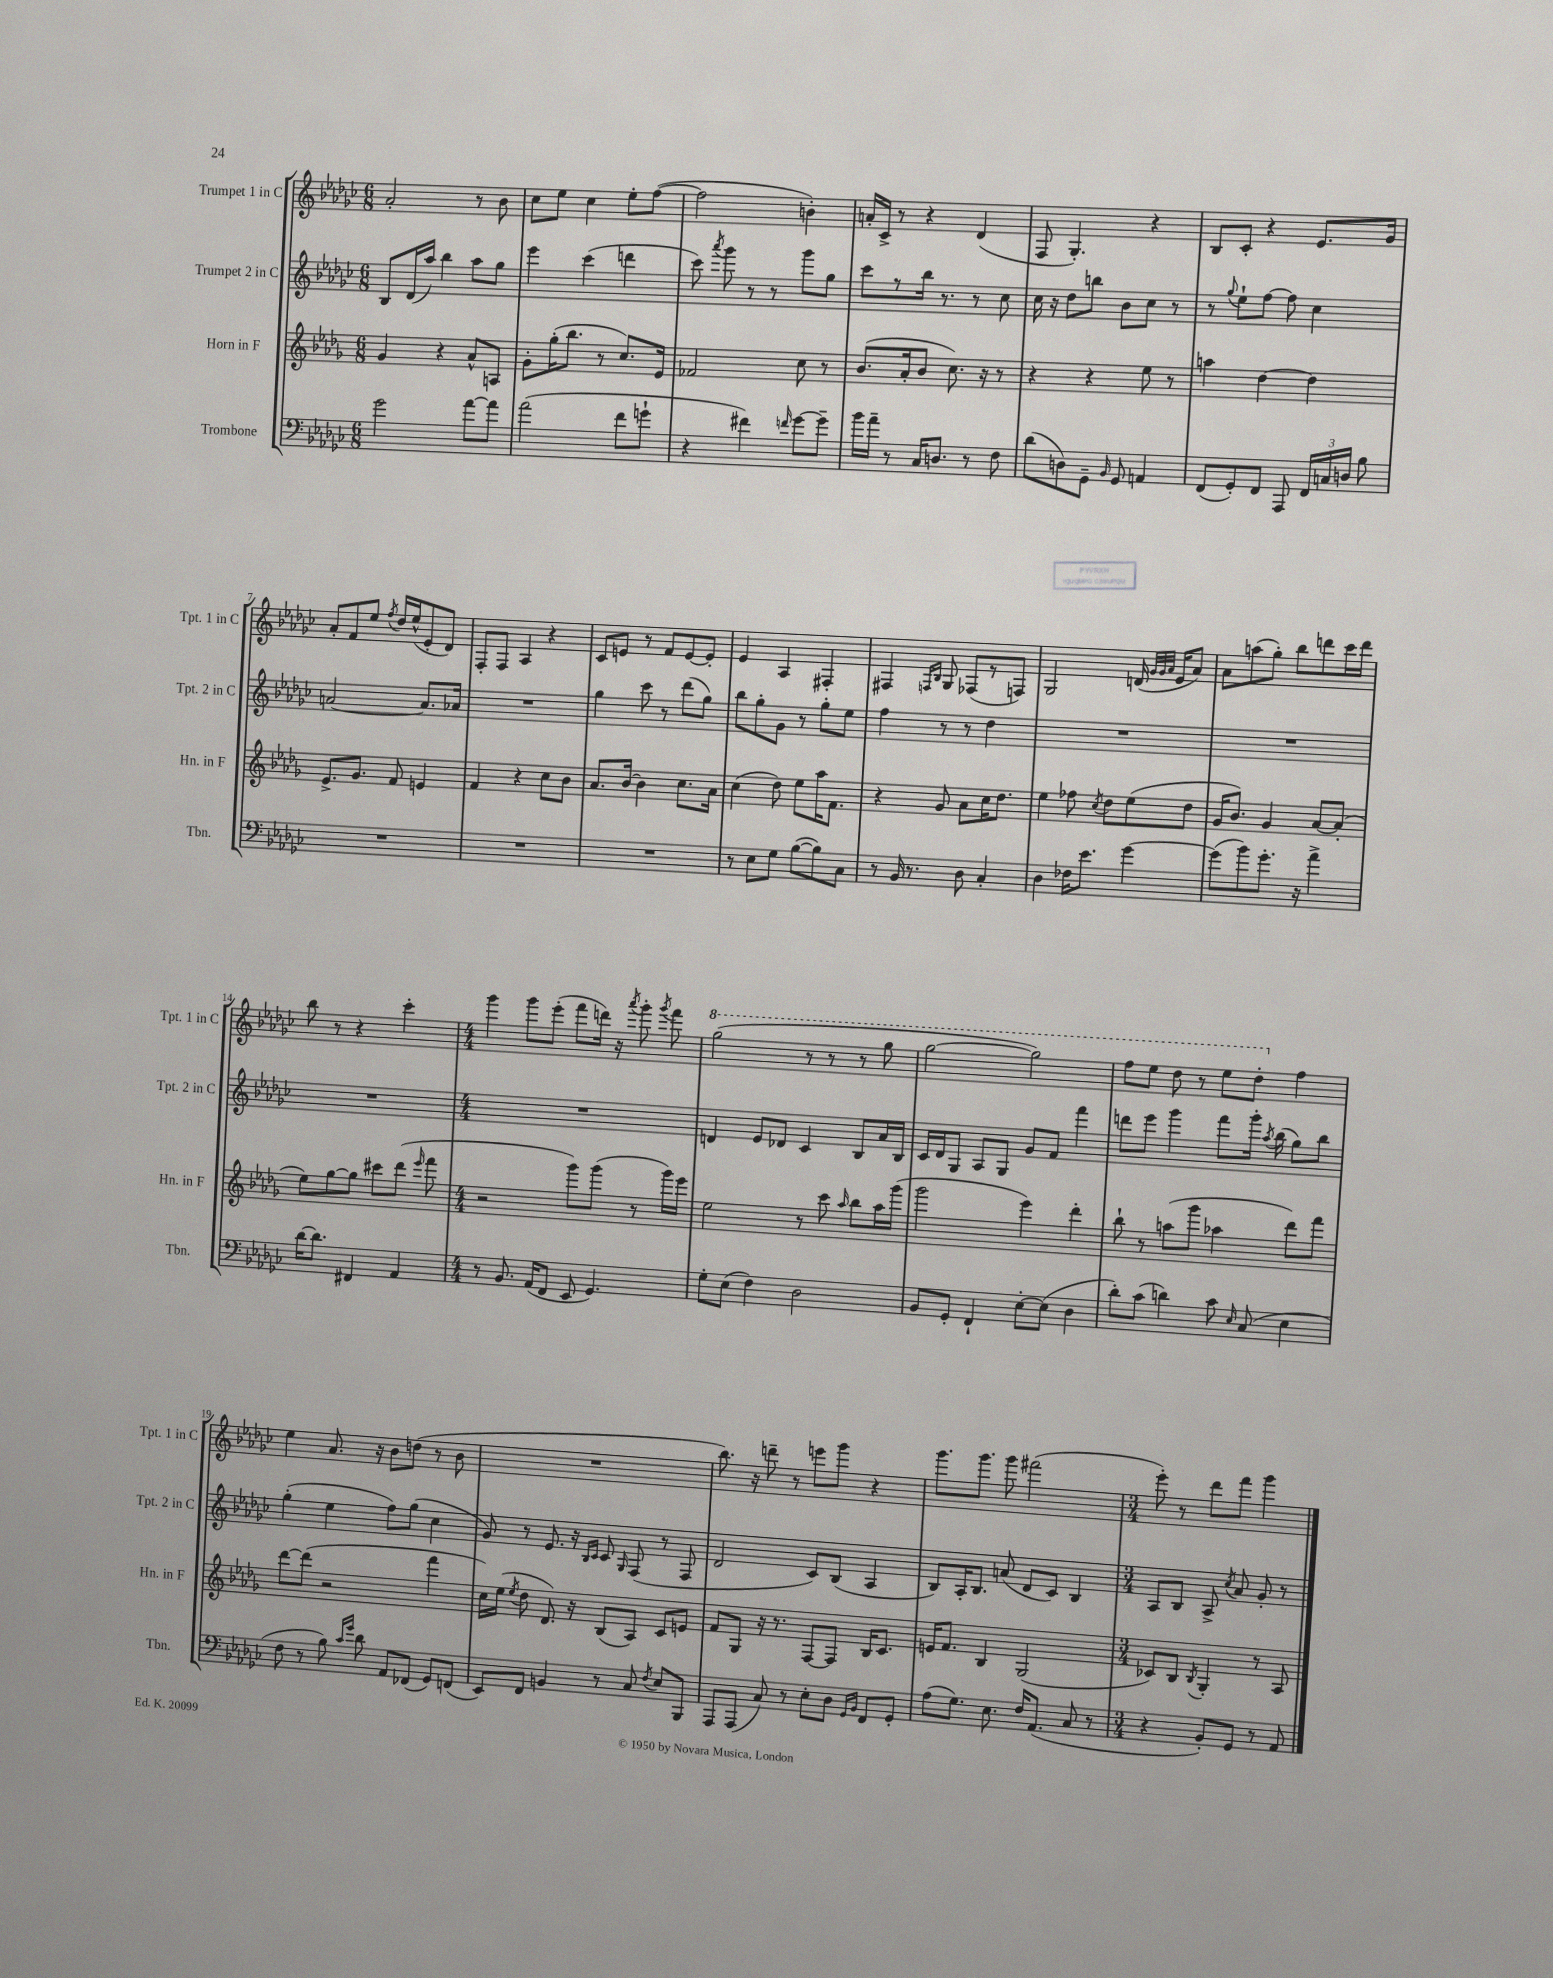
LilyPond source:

<<
\new StaffGroup <<
\new Staff = "s0" \with { instrumentName = "Trumpet 1 in C" shortInstrumentName = "Tpt. 1 in C" } {
    \clef treble \key ges \major \numericTimeSignature \time 6/8
    \autoBeamOff aes'2-. r8 bes'8 |
    ces''8[ ees''8] ces''4 ees''8[-. f''8]~( |
    f''2 b'4-.) |
    a'16[-. ces'16]-> r8 r4 des'4( |
    f8 ges4.-.) r4 |
    bes8[ ces'8]-. r4 ees'8.[ ges'16] |
    aes'8[-. f'8 ees''8] \acciaccatura { f''8 } des''16[ ees''16-^( ees'8-. des'8]) |
    f8[-. f8] aes4 r4 |
    ces'8[ e'8] r8 f'8[ e'8~ e'8]-. |
    ees'4 aes4 fis4-. |
    fis4 \grace { f16[ bes16] } ges8 fes8[( r8 f8]) |
    ges2 d'16( \grace { ges'32[ ges'32 aes'32] } ees'16[ aes'8]) |
    aes'8[ a''8( ges''8]-.) bes''8[ d'''8 ces'''16 d'''16] |
    bes''8 r8 r4 ces'''4-. |
    \numericTimeSignature \time 4/4 ges'''4 ges'''8[ ees'''8]-.( f'''8[ d'''16]) r16 \acciaccatura { aes'''8 } ges'''8-. \acciaccatura { ges'''8 } f'''8 |
    \ottava #1 ges'''2( r8 r8 r8 ges'''8 |
    ges'''2~ ges'''2) |
    f'''8[ ees'''8] des'''8 r8 ees'''8[ des'''8]-. \ottava #0 f''4 |
    ees''4 aes'8. r16 bes'8[ d''8]( r8 bes'8 |
    R1 |
    bes''8.) r16 d'''8-- r8 e'''8[ ges'''8] r4 |
    ges'''8.[ ges'''8.] ges'''8 fis'''2( |
    \numericTimeSignature \time 3/4 ees'''8-.) r8 des'''8[ f'''8] ges'''4 \bar "|." |
}
\new Staff = "s1" \with { instrumentName = "Trumpet 2 in C" shortInstrumentName = "Tpt. 2 in C" } {
    \clef treble \key ges \major \numericTimeSignature \time 6/8
    \autoBeamOff bes8[ des'16( aes''16]) bes''4 aes''8[ ges''8] |
    ees'''4 ces'''4( d'''4 |
    ces'''8) \acciaccatura { aes'''8 } ges'''8 r8 r8 ges'''8[ ges''8] |
    ces'''8[ r8 bes''16] r8. r8 ces''8 |
    ces''16 r16 des''8[ b''8] bes'8[ ces''8] r8 |
    r8 \appoggiatura { ges''8 } ees''8[-! f''8]~ f''8 ces''4 |
    a'2~ a'8.[ aes'16] |
    R2. |
    ges''4 ces'''8 r8 des'''8[( ges''8]) |
    bes''8[ ges''8-. ges'8] r8 ges''8[-. ees''8] |
    f''4 r8 r8 des''4 |
    R2. |
    R2. |
    R2. |
    \numericTimeSignature \time 4/4 R1 |
    d'4 ees'8[ des'8] ces'4 bes8[ aes'16 bes16] |
    ces'16[ des'16 ges8] aes8[ ges8] ges'8[ f'8] f'''4 |
    d'''8[ ees'''8] ges'''4 f'''8[ ges'''16]-. \acciaccatura { aes''8 } bes''16( ges''8[) bes''8] |
    ges''4-.( ees''4 f''8[) ges''8]( ces''4 |
    ges'8) r8 ees'8. r16 \grace { bes16[ ces'16] } ces'8 \grace { ges16 } f8( r8 f8 |
    des'2 ces'8[) bes8]( aes4 |
    bes8[) aes16-. bes8.] a'8( des'8[ ces'8]) bes4 |
    \numericTimeSignature \time 3/4 aes8[ bes8] aes8-> \acciaccatura { ces''8 } aes'8 ges'8-. r8 \bar "|." |
}
\new Staff = "s2" \with { instrumentName = "Horn in F" shortInstrumentName = "Hn. in F" } {
    \clef treble \key des \major \numericTimeSignature \time 6/8
    \autoBeamOff ges'4 r4 aes'8[-^ a8] |
    ges'8[-. ges''16-.( bes''8.] r8 c''8.[) ees'16] |
    fes'2 c''8 r8 |
    bes'8.[( aes'16-. bes'8] c''8.) r16 r8 |
    r4 r4 ees''8 r8 |
    a''4 des''4~ des''4 |
    ees'8.[-> ges'8.] f'8 e'4 |
    f'4 r4 c''8[ bes'8] |
    aes'8.[ bes'16]~ bes'4 c''8.[ aes'16] |
    c''4( des''8) ees''8[ aes''16 f'8.] |
    r4 ges'8 aes'8[ c''16 des''8.] |
    ees''4 fes''8 \acciaccatura { c''8 } des''8[ ees''8( des''8] |
    ges'16[ bes'8.]) ges'4 aes'8[~ aes'8]-.( |
    ees''8[) ges''8~ ges''8] cis'''8[ des'''8]( \grace { ees'''16 } f'''8 |
    \numericTimeSignature \time 4/4 r2 ges'''8[) ges'''8]( r8 ges'''16[) ees'''16] |
    ees''2 r8 c'''8 \grace { aes''16 } bes''8[ aes''16 ges'''16]( |
    ges'''2 ees'''4) des'''4-. |
    bes''8-! r8 a''8[( ges'''8] aes''4 des'''8[) f'''8] |
    des'''8[~ des'''8]( r2 f'''4 |
    c''16[) ees''16]( \acciaccatura { ees''8 } des''8 des'8.) r16 bes8[( aes8]) c'8[ e'8] |
    f'8[ ges8] r16 r8. f8[~ f8] bes16[ c'8.] |
    e'16[ f'8.] bes4 ges2( |
    \numericTimeSignature \time 3/4 ces'8[) bes8] \acciaccatura { bes8 } ges4-. r8 aes8 \bar "|." |
}
\new Staff = "s3" \with { instrumentName = "Trombone" shortInstrumentName = "Tbn." } {
    \clef bass \key ges \major \numericTimeSignature \time 6/8
    \autoBeamOff ges'2 aes'8[~ aes'8] |
    aes'2( f'8[ g'8]-! |
    r4 fis'4) \grace { f'16 } ges'8[~ ges'8]-- |
    bes'16[ aes'16]-- r8 ces16[ d8.] r8 f8 |
    des'8[( d8) ges,8]-- \grace { bes,16 } ges,8 a,4 |
    f,8[( ges,8-.) f,8] aes,,8 \tuplet 3/2 { f,16[ c16 d16] } bes8 |
    R2. |
    R2. |
    R2. |
    r8 ees8[ ges8] bes8[~( bes8) ces8] |
    r8 bes,16 r8. des8 ces4-. |
    des4 fes16[ ees'8.] ges'4~ |
    ges'8[( bes'8) ges'8.]-. r16 aes'4-> |
    des'16[~ des'8.] fis,4 aes,4 |
    \numericTimeSignature \time 4/4 r8 bes,8. aes,16[( f,8] ees,8 ges,4.) |
    ges8[-. ees8]( f4) des2 |
    bes,8[ ges,8]-. f,4-! ees8[~-. ees8]( des4 |
    des'8[-.) ces'8]( d'4) ces'8 \grace { ees16 } ces8( ees4 |
    f8 r8 bes8) \grace { ces'16[ ges'16] } des'8 aes,8[ fes,8]( ges,8[) f,8]( |
    ees,8[) f,8] b,4 r8 ces8 \acciaccatura { f8 } ees8[ bes,,8] |
    aes,,8[ aes,,8]( ces8) r8 ees8[-. des8] \grace { ges,16[ bes,16] } f,8[ ges,8]-. |
    aes8[( ges8.]) ees8. f16[ aes,8.]( ces8 r8 |
    \numericTimeSignature \time 3/4 r4 bes,8[-.) ges,8] r8 aes,8 \bar "|." |
}
>>
>>
